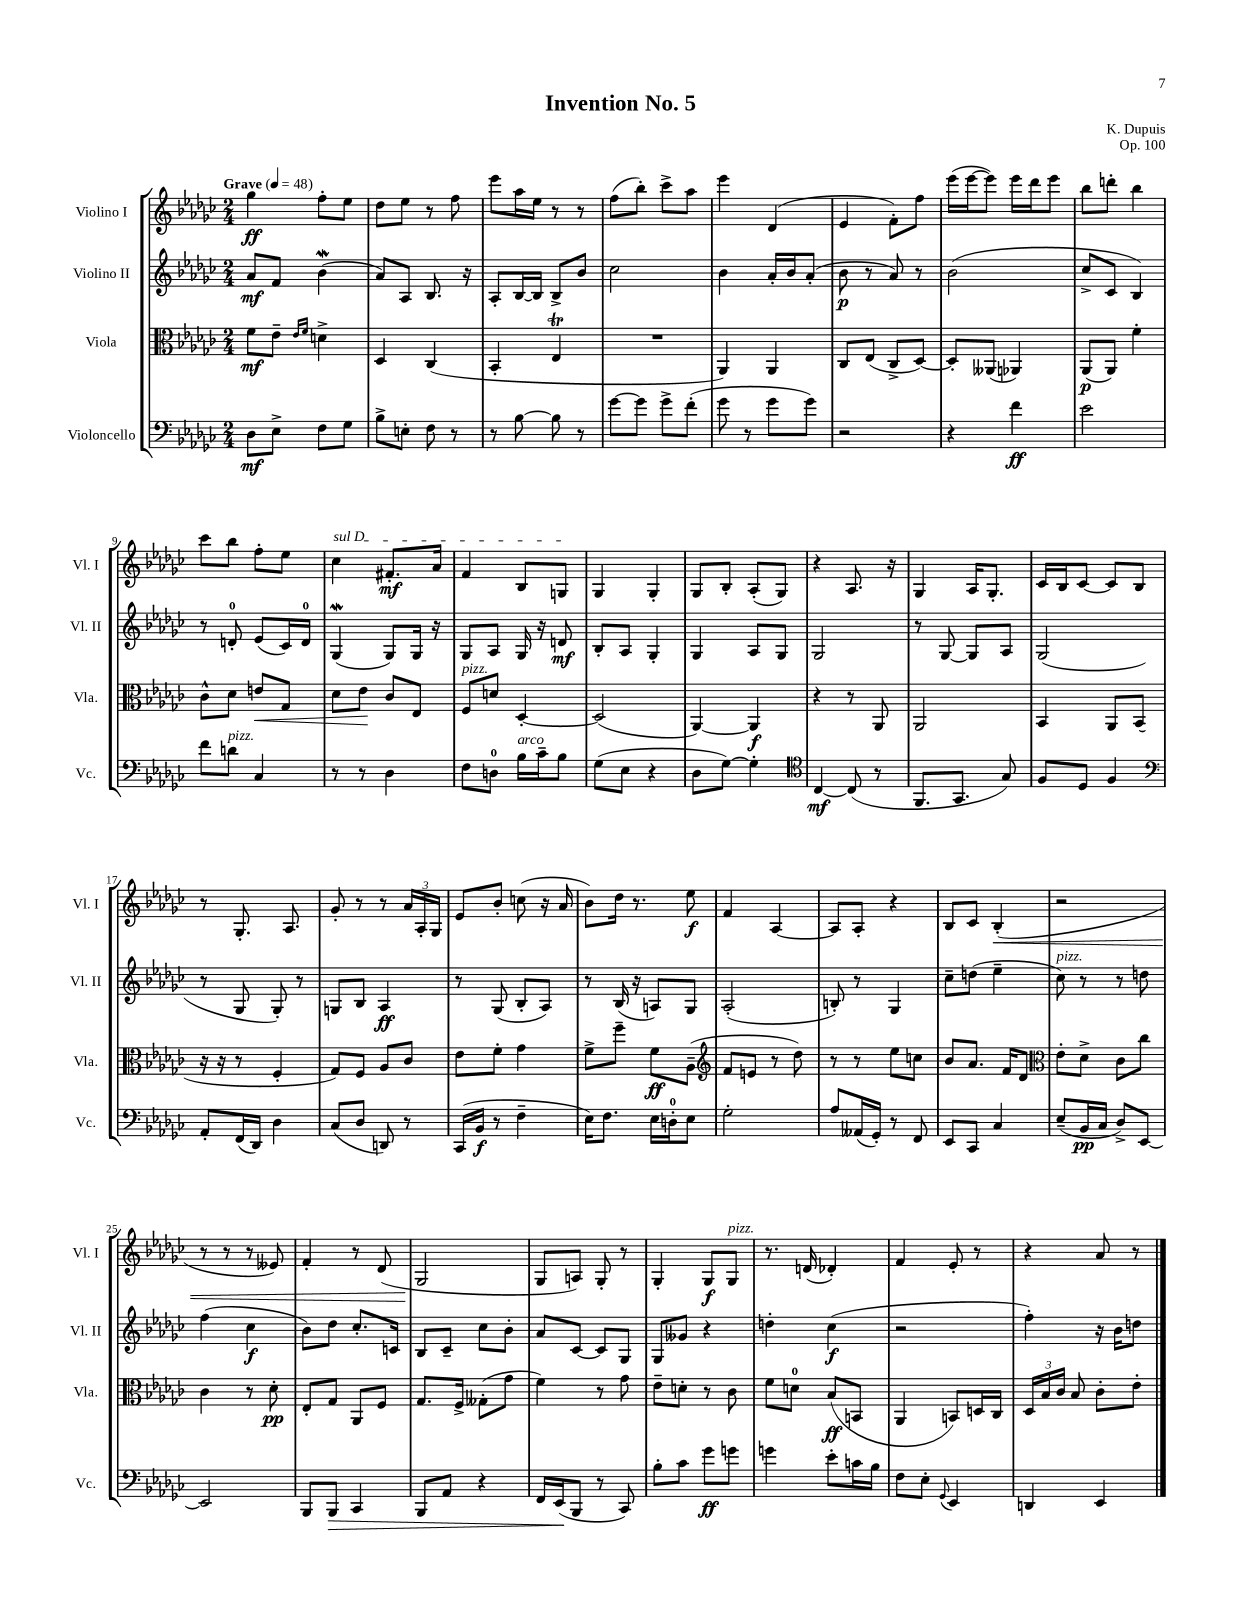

**kern	**kern	**kern	**kern
*staff4	*staff3	*staff2	*staff1
*clefF4	*clefC3	*clefG2	*clefG2
*k[b-e-a-d-g-c-]	*k[b-e-a-d-g-c-]	*k[b-e-a-d-g-c-]	*k[b-e-a-d-g-c-]
*M2/4	*M2/4	*M2/4	*M2/4
*MM48	*MM48	*MM48	*MM48
8D-	8f	8a-	4gg-
8E-^	8e-~	8f	.
.	16qqe-	.	.
.	16qqf	.	.
8F	4d^	(4b-	8ff'
8G-	.	.	8ee-
=	=	=	=
8B-^	4D-	8a-)	8dd-
8E'	.	8A-	8ee-
8F	(4C-	8.B-	8r
8r	.	.	8ff
.	.	16r	.
=	=	=	=
8r	4BB-'	8A-'	8eee-
[8B-	.	[16B-	16aa-
.	.	16B-]	16ee-
8B-]	4E-	8B-^	8r
8r	.	8b-	8r
=	=	=	=
[8g-	2r	2cc-	(8ff
8g-]	.	.	8bb-')
8g-^	.	.	8ccc-^
(8f'	.	.	8aa-
=	=	=	=
8g-	4AA-)	4b-	4eee-
8r	.	.	.
8g-	4AA-	16a-'	(4d-
.	.	16b-	.
8g-)	.	(8a-'	.
=	=	=	=
2r	8C-	8b-	4e-
.	(8E-	8r	.
.	8C-^	8a-)	8f')
.	[8D-)	8r	8ff
=	=	=	=
4r	8D-']	(2b-	(16eee-
.	.	.	[16eee-
.	(8AA--	.	8eee-])
4f	4AA-)	.	16eee-
.	.	.	16ddd-
.	.	.	8eee-
=	=	=	=
2e-	(8AA-	8cc-^	8bb-
.	8AA-)	8c-	8ddd'
.	4f'	4B-)	4bb-
=	=	=	=
8f	8c-^^	8r	8ccc-
8d	8d-	8d'	8bb-
4C-	8e	(8e-	8ff'
.	8G-	16c-)	8ee-
.	.	16d	.
=	=	=	=
8r	8d-	(4G-	4cc-
8r	8e-	.	.
4D-	8c-	8G-)	8.f#'
.	8E-	16G-	.
.	.	16r	16a-
=	=	=	=
8F	8F	8G-	4f
8D	8d	8A-	.
16B-	[4D-'	16G-	8B-
16c-~	.	16r	.
8B-	.	8d	8G
=	=	=	=
(8G-	(2D-]	8B-'	4G-
8E-	.	8A-	.
4r	.	4G-'	4G-'
=	=	=	=
8D-	[4AA-)	4G-	8G-
[8G-)	.	.	8B-'
4G-']	4AA-]	8A-	(8A-'
.	.	8G-	8G-)
=	=	=	=
*clefC4	*	*	*
[4C-	4r	2G-	4r
(8C-]	8r	.	8.A-
8r	8AA-	.	.
.	.	.	16r
=	=	=	=
8.FF	2AA-	8r	4G-
.	.	[8G-	.
8.GG-	.	.	.
.	.	8G-]	16A-
.	.	.	8.G-'
8G-)	.	8A-	.
=	=	=	=
8F	4BB-	(2G-	16c-
.	.	.	16B-
8D-	.	.	[8c-
4F	8AA-	.	8c-]
.	(8BB-	.	8B-
=	=	=	=
*clefF4	*	*	*
8AA-'	16r	8r	8r
.	16r	.	.
(16FF	8r	8G-	8.G-'
16DD-)	.	.	.
4D-	4F'	8G-')	.
.	.	.	8.A-
.	.	8r	.
=	=	=	=
(8C-	8G-)	8G	8g-'
8D-	8F	8B-	8r
8DD)	8A-	4A-	8r
8r	8c-	.	24a-
.	.	.	24A-'
.	.	.	24G-
=	=	=	=
(16CC-	8e-	8r	8e-
16BB-	.	.	.
8r	8f'	(8G-	8b-'
4F~	4g-	8B-'	(8cc
.	.	8A-)	16r
.	.	.	16a-
=	=	=	=
16E-)	8f^	8r	8b-)
8.F	.	.	.
.	8ff~	(16B-	16dd-
.	.	16r	8.r
16E-	8f	8A)	.
16D'	.	.	.
8E-	(8A-~	8G-	8ee-
=	=	=	=
*	*clefG2	*	*
2G-'	8f	(2A-'	4f
.	8e	.	.
.	8r	.	[4A-
.	8dd-)	.	.
=	=	=	=
8A-	8r	8B')	8A-]
(16AA--	8r	8r	8A-'
16GG-')	.	.	.
8r	8ee-	4G-	4r
8FF	8cc	.	.
=	=	=	=
8EE-	8b-	8cc-~	8B-
8CC-	8.a-	(8dd	8c-
4C-	.	4ee-~	(4B-'
.	16f	.	.
.	8d-	.	.
=	=	=	=
*	*clefC3	*	*
(8E-~	8e-'	8cc-)	2r
16BB-	8d-^	8r	.
16C-	.	.	.
8D-^)	8c-	8r	.
[8EE-	8cc-	8dd	.
=	=	=	=
2EE-]	4c-	(4ff	8r
.	.	.	8r
.	8r	4cc-	8r
.	8d-'	.	8e--)
=	=	=	=
8BBB-	8E-'	8b-)	4f'
8BBB-	8G-	8dd-	.
4CC-	8AA-	8.cc-'	8r
.	8F	.	(8d-
.	.	16c	.
=	=	=	=
8BBB-	8.G-	8B-	2G-
8AA-	.	8c-~	.
.	16F^	.	.
4r	(8G--'	8cc-	.
.	8g-	8b-'	.
=	=	=	=
16FF	4f)	8a-	8G-
(16EE-	.	.	.
8BBB-	.	[8c-	8A)
8r	8r	8c-]	8G-'
8CC-)	8g-	8G-	8r
=	=	=	=
8B-'	8e-~	8G-	4G-'
8c-	8d'	8g--	.
8g-	8r	4r	8G-
8g	8c-	.	8G-
=	=	=	=
4g	8f	4dd'	8.r
.	8d	.	.
.	.	.	(16d
8e-'	(8B-	(4cc-	4d-')
16c	8BB	.	.
16B-	.	.	.
=	=	=	=
8F	4AA-	2r	4f
8E-'	.	.	.
8qqGG-	.	.	.
4EE-	8BB)	.	8e-'
.	16D	.	8r
.	16C-	.	.
=	=	=	=
4DD	24D-	4ff')	4r
.	24B-	.	.
.	24c-	.	.
.	8B-	.	.
4EE-	8c-'	16r	8a-
.	.	16b-	.
.	8e-'	8dd	8r
==	==	==	==
*-	*-	*-	*-
